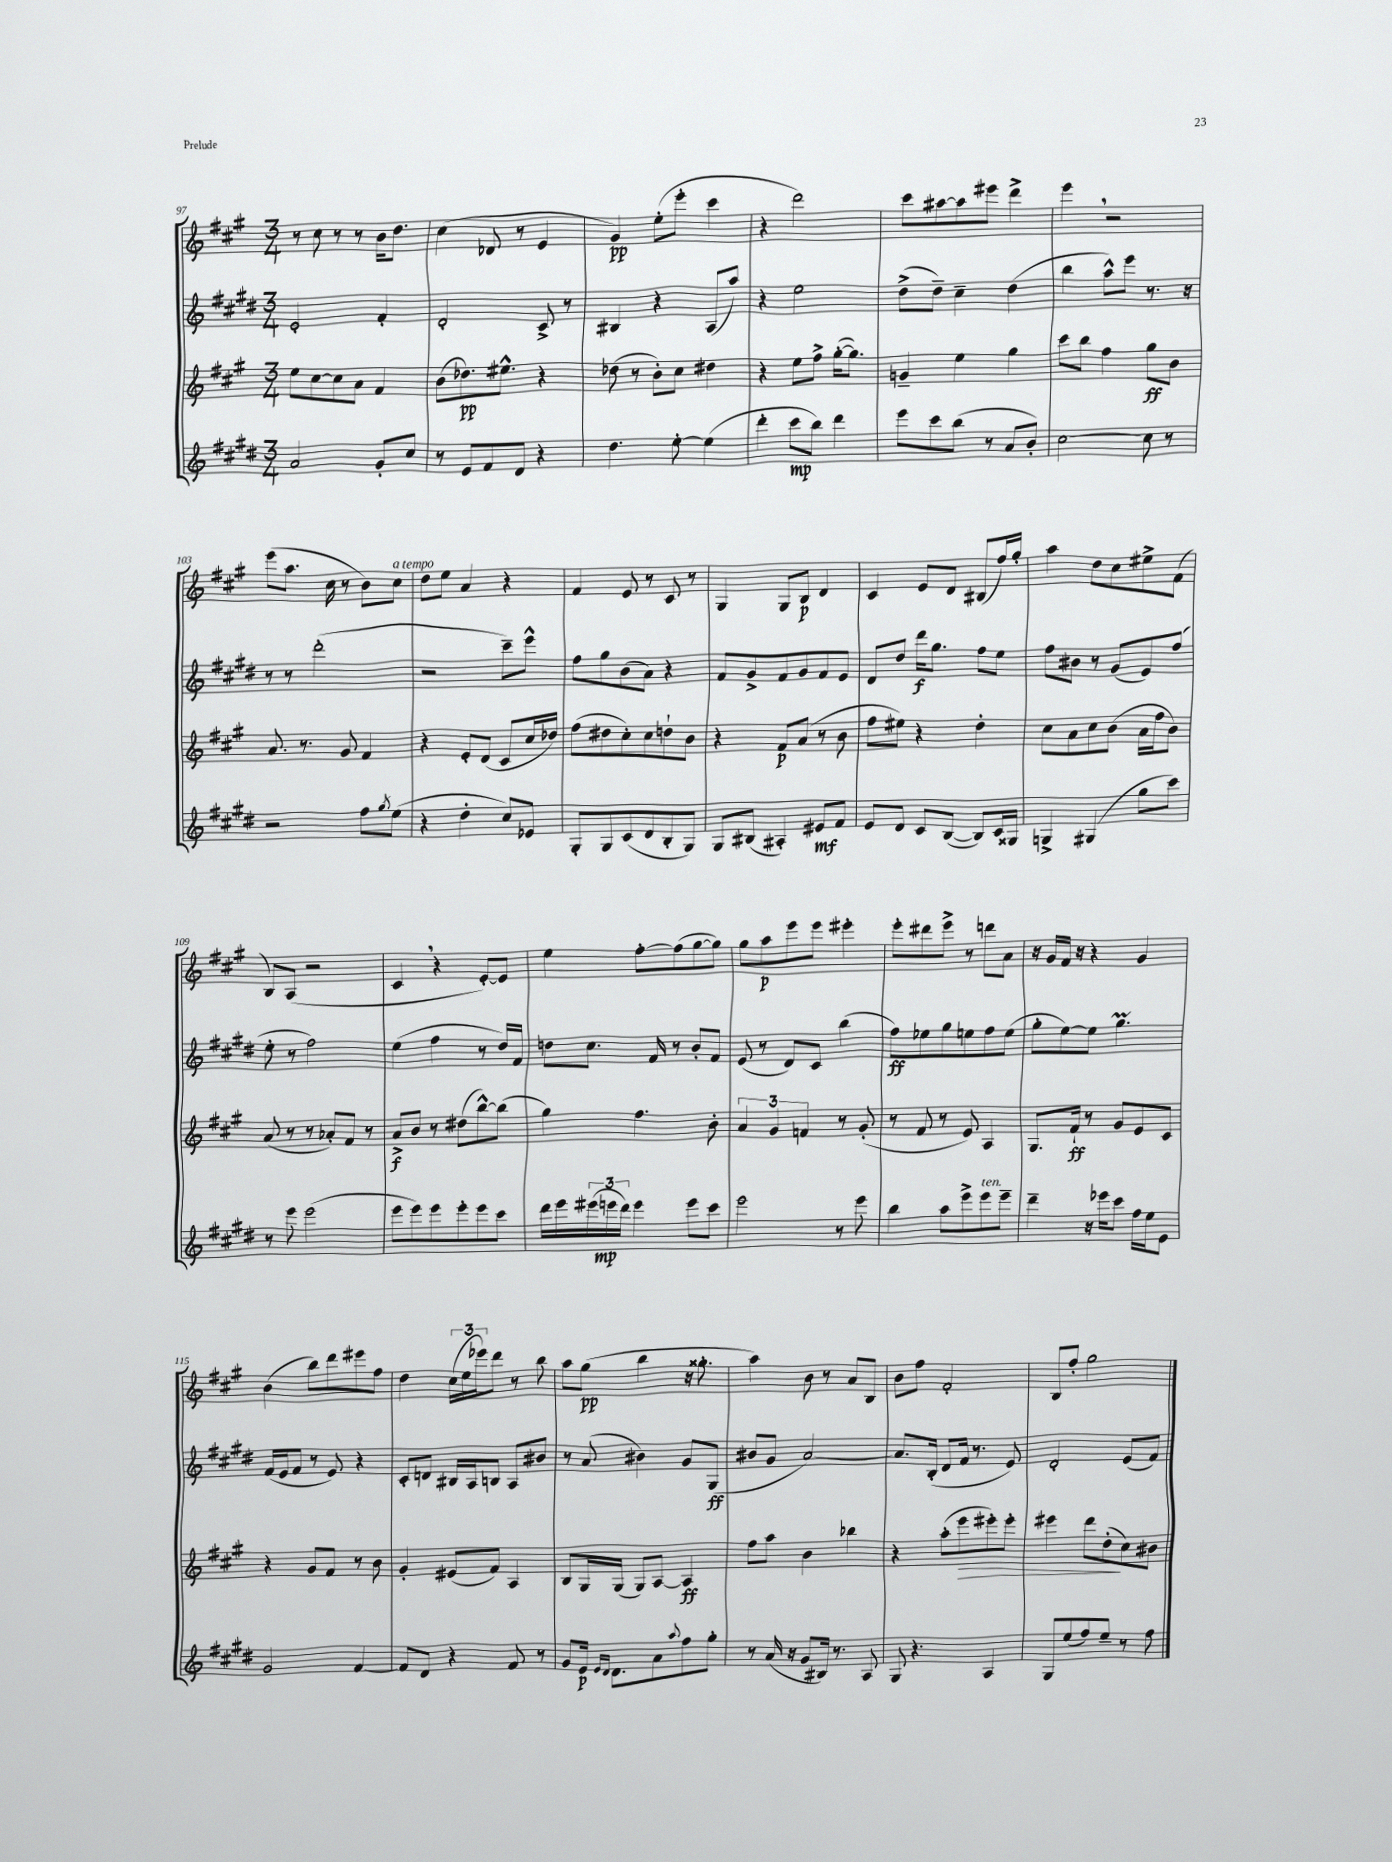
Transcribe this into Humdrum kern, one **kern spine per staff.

**kern	**dynam	**kern	**dynam	**kern	**dynam	**kern	**dynam
*part4	*part4	*part3	*part3	*part2	*part2	*part1	*part1
*staff4	*staff4	*staff3	*staff3	*staff2	*staff2	*staff1	*staff1
*clefG2	*	*clefG2	*	*clefG2	*	*clefG2	*
*k[f#c#g#d#]	*	*k[f#c#g#]	*	*k[f#c#g#d#]	*	*k[f#c#g#]	*
*M3/4	*	*M3/4	*	*M3/4	*	*M3/4	*
=97	=97	=97	=97	=97	=97	=97	=97
2a/	.	8ee\L	.	2e'/	.	8r	.
.	.	[8cc#\	.	.	.	8cc#\	.
.	.	8cc#\]	.	.	.	8r	.
.	.	8a\J	.	.	.	8r	.
8g#'/L	.	4f#/	.	4f#'/	.	16b\KL	.
.	.	.	.	.	.	8.dd\J	.
8cc#/J	.	.	.	.	.	.	.
=98	=98	=98	=98	=98	=98	=98	=98
8r	.	(8b\L	.	2d#'/	.	(4cc#\	.
8e/L	.	8.dd-X\)	pp	.	.	.	.
8f#/	.	.	.	.	.	8d-X/	.
.	.	8.ee#X^^\J	.	.	.	.	.
8d#/J	.	.	.	.	.	8r	.
4r	.	4r	.	8c#^/	.	4e/	.
.	.	.	.	8r	.	.	.
=99	=99	=99	=99	=99	=99	=99	=99
4.dd#\	.	(8dd-X\	.	4B#X/	.	4g#/)	pp
.	.	8r	.	.	.	.	.
.	.	8b'\L)	.	4r	.	(8ee'\L	.
[8ee'\	.	8cc#\J	.	.	.	8eee'\J	.
(4ee\]	.	4dd#X\	.	(8A/L	.	4ccc#\	.
.	.	.	.	8aa/J)	.	.	.
=100	=100	=100	=100	=100	=100	=100	=100
4ddd#'\	.	4r	.	4r	.	4r	.
8ccc#\L	mp	8ee\L	.	2ee\	.	2ddd\)	.
8bb\J)	.	8ff#^\J	.	.	.	.	.
4ddd#\	.	([16gg#'\KL	.	.	.	.	.
.	.	8.gg#\J])	.	.	.	.	.
=101	=101	=101	=101	=101	=101	=101	=101
8eee\L	.	4gn~/	.	(8dd#^\L	.	8ccc#\L	.
8ccc#\	.	.	.	8dd#~\J)	.	[8aa#X\	.
(8bb\J	.	4ee\	.	4cc#~\	.	8aa#\]	.
8r	.	.	.	.	.	8eee#X\J	.
8a/L	.	4gg#\	.	(4dd#\	.	4ddd^\	.
8b'/J)	.	.	.	.	.	.	.
=102	=102	=102	=102	=102	=102	=102	=102
[2cc#\	.	8ccc#\L	.	4bb\	.	4eee,\	.
.	.	8bb\J	.	.	.	.	.
.	.	4ff#\	.	8aa^^\L)	.	2r	.
.	.	.	.	8eee\J	.	.	.
8cc#\]	.	8gg#\L	ff	8.r	.	.	.
8r	.	8b\J	.	.	.	.	.
.	.	.	.	16r	.	.	.
!!LO:LB:g=z
=103	=103	=103	=103	=103	=103	=103	=103
2r	.	8.a/	.	8r	.	(8eee\L	.
.	.	.	.	8r	.	8.aa\J	.
.	.	8.r	.	.	.	.	.
.	.	.	.	(2ddd#'\	.	.	.
.	.	.	.	.	.	16cc#\	.
.	.	8g#/	.	.	.	8r	.
8ff#\L	.	4f#/	.	.	.	8b\L)	.
8qgg#/	.	.	.	.	.	.	.
!	!	!	!	!	!	!LO:TX:a:i:t=a tempo	!
(8ee\J	.	.	.	.	.	8cc#\J	.
=104	=104	=104	=104	=104	=104	=104	=104
4r	.	4r	.	2r	.	8dd\L	.
.	.	.	.	.	.	8ee\J	.
4dd#'\	.	8e'/L	.	.	.	4a/	.
.	.	(8d/J	.	.	.	.	.
8cc#/L)	.	8c#/L	.	8ccc#~\L)	.	4r	.
8e-X/J	.	16cc#/L	.	8eee^^\J	.	.	.
.	.	16dd-X/JJ)	.	.	.	.	.
=105	=105	=105	=105	=105	=105	=105	=105
8G#'/L	.	(8ff#\L	.	8ff#\L	.	4f#/	.
8G#/	.	8dd#X\	.	8gg#\	.	.	.
(8c#/	.	8cc#'\)	.	(8b\	.	8e/	.
8d#/	.	8cc#\	.	8a\J)	.	8r	.
8B'/	.	8ddn`\	.	4r	.	8c#/	.
8G#/J)	.	8b\J	.	.	.	8r	.
=106	=106	=106	=106	=106	=106	=106	=106
8G#/L	.	4r	.	8f#/L	.	4G#/	.
(8B#X/J	.	.	.	8g#^/	.	.	.
4A#X'/)	.	8f#/L	p	8f#/	.	8G#/L	.
.	.	(8a/J	.	8g#/	.	8B/J	p
8e#X/L	mf	8r	.	8f#/	.	4d/	.
8f#/J	.	8b\	.	8e/J	.	.	.
=107	=107	=107	=107	=107	=107	=107	=107
8e/L	.	8ff#\L	.	8d#/L	.	4c#/	.
8d#/J	.	8ee#X\J)	.	8dd#/J	.	.	.
8c#/L	.	4r	.	16ddd#\KL	f	8e/L	.
.	.	.	.	8.gg#\J	.	.	.
([8B/J	.	.	.	.	.	8d/J	.
8B/L])	.	4dd'\	.	8ff#\L	.	(8B#X/L	.
16c#/L	.	.	.	8ee\J	.	16ff#/L)	.
16G##X/JJ	.	.	.	.	.	16gg#'/JJ	.
=108	=108	=108	=108	=108	=108	=108	=108
4Gn^/	.	8cc#\L	.	8ff#\L	.	4aa\	.
.	.	8a\	.	8b#X\J	.	.	.
(4G#X/	.	8cc#\	.	8r	.	8dd\L	.
.	.	(8b\J	.	(8g#/L	.	8cc#\	.
8gg#\L	.	16a\LL	.	8e/)	.	8ee#X^\	.
.	.	16ff#\J	.	.	.	.	.
8ccc#\J)	.	8b\J)	.	(8ff#/J	.	(8f#\J	.
!!LO:LB:g=z
=109	=109	=109	=109	=109	=109	=109	=109
8r	.	(8a/	.	8ee'\	.	8B/L)	.
8eee\	.	8r	.	8r	.	(8A/J	.
(2eee\	.	8r	.	2ff#\)	.	2r	.
.	.	8a-X'/L)	.	.	.	.	.
.	.	8f#/J	.	.	.	.	.
.	.	8r	.	.	.	.	.
=110	=110	=110	=110	=110	=110	=110	=110
8eee\L	.	8a^/L	f	(4ee\	.	4c#,/	.
8eee\)	.	8b/J	.	.	.	.	.
8eee\	.	8r	.	4ff#\	.	4r	.
8eee'\	.	(8dd#X\L	.	.	.	.	.
8eee\	.	[8bb^^\)	.	8r	.	[8e'/L)	.
8ccc#\J	.	(8bb\J]	.	16dd#/LL)	.	8e/J]	.
.	.	.	.	16f#/JJ	.	.	.
=111	=111	=111	=111	=111	=111	=111	=111
16ddd#\LL	.	4gg#\)	.	8ddn\L	.	4ee\	.
16eee\	.	.	.	.	.	.	.
(24eee#X\	.	.	.	8.cc#\J	.	.	.
24eeen\	mp	.	.	.	.	.	.
24ddd#\JJ)	.	.	.	.	.	.	.
4eee\	.	4.ff#\	.	.	.	[8ff#'\L	.
.	.	.	.	16f#/	.	.	.
.	.	.	.	8r	.	(8ff#\]	.
8eee\L	.	.	.	8b'/L	.	[8gg#\	.
8ccc#\J	.	8b'\	.	8f#/J	.	8gg#\J])	.
=112	=112	=112	=112	=112	=112	=112	=112
2eee\	.	6a/	.	(8e/	.	8gg#\L	.
.	.	.	.	8r	.	8aa\	p
.	.	6g#/	.	.	.	.	.
.	.	.	.	8d#/L)	.	8eee\	.
.	.	6fn/	.	.	.	.	.
.	.	.	.	8c#/J	.	8eee\J	.
8r	.	8r	.	(4bb\	.	4eee#X'\	.
8eee\	.	(8g#'/	.	.	.	.	.
=113	=113	=113	=113	=113	=113	=113	=113
4bb\	.	8r	.	8ff#\L)	ff	8eee'\L	.
.	.	8f#/	.	8ee-X\	.	8ddd#X\	.
8aa\L	.	8r	.	8gg#\	.	8eee^\J	.
8eee^\	.	8e/)	.	8een\	.	8r	.
!LO:TX:a:i:t=ten.	!	!	!	!	!	!	!
8eee\	.	4A/	.	8ff#\	.	8dddn\L	.
8eee~\J	.	.	.	(8ee\J	.	8a\J	.
=114	=114	=114	=114	=114	=114	=114	=114
4ddd#~\	.	8.G#/L	.	8gg#'\L	.	16r	.
.	.	.	.	.	.	16g#/LL	.
.	.	.	.	[8ee\)	.	16f#/JJ	.
.	.	16f#`/Jk	ff	.	.	16r	.
16r	.	8r	.	8ee\J]	.	4r	.
16eee-X\KL	.	.	.	.	.	.	.
8ccc#\J	.	8g#/L	.	4.gg#m\	.	.	.
16ff#\LL	.	8e/	.	.	.	4g#/	.
16ee\J	.	.	.	.	.	.	.
8e\J	.	8c#/J	.	.	.	.	.
!!LO:LB:g=z
=115	=115	=115	=115	=115	=115	=115	=115
2g#/	.	4r	.	(16f#/LL	.	(4b\	.
.	.	.	.	16e/J	.	.	.
.	.	.	.	8f#/J	.	.	.
.	.	8g#/L	.	8r	.	8bb\L)	.
.	.	8f#/J	.	8e/)	.	8ddd\	.
[4f#/	.	8r	.	4r	.	8eee#X\	.
.	.	8b\	.	.	.	8ff#\J	.
=116	=116	=116	=116	=116	=116	=116	=116
8f#/L]	.	4g#'/	.	8c#'/L	.	4dd\	.
8d#/J	.	.	.	8dn/J	.	.	.
4r	.	(8e#X/L	.	16B#X/LL	.	(24cc#\LL	.
.	.	.	.	.	.	24ee\	.
.	.	.	.	16A/J	.	.	.
.	.	.	.	.	.	24eee-X\J)	.
.	.	8f#/J)	.	8Bn/J	.	8ddd\J	.
8f#/	.	4A/	.	8A/L	.	8r	.
8r	.	.	.	8b#X/J	.	8bb\	.
=117	=117	=117	=117	=117	=117	=117	=117
8g#/L	.	8B/L	.	8r	.	8aa\L	.
16e/Jk	p	16G#/L	.	(8a/	.	(8gg#\J	pp
16qqe/LL	.	.	.	.	.	.	.
16qqd#/JJ	.	.	.	.	.	.	.
8.d#\L	.	(16G#/JJ	.	.	.	.	.
.	.	8G#/L)	.	4b#X\)	.	4bb\	.
8a\	.	[8A/J	.	.	.	.	.
8qqaa/	.	.	.	.	.	.	.
8ff#\	.	4A/]	ff	8g#/L	.	16r	.
.	.	.	.	.	.	8.gg##X'\	.
8gg#'\J	.	.	.	(8G#/J	ff	.	.
=118	=118	=118	=118	=118	=118	=118	=118
8r	.	8ff#\L	.	8b#X/L	.	4aa\)	.
(16a/	.	8aa\J	.	8g#/J	.	.	.
16r	.	.	.	.	.	.	.
8g#/L	.	4b\	.	[2a/)	.	8b\	.
16B#X/Jk)	.	.	.	.	.	8r	.
8.r	.	.	.	.	.	.	.
.	.	4bb-X\	.	.	.	8a/L	.
8A/	.	.	.	.	.	8B/J	.
=119	=119	=119	=119	=119	=119	=119	=119
8G#/	.	4r	.	8.a/L]	.	8b\L	.
4.r	.	.	.	.	.	8ff#\J	.
.	.	.	.	(16B'/Jk	.	.	.
.	.	(8aa'\L	.	8d#/L	.	2f#'/	.
!	!	!	!LO:HP:b	!	!	!	!
.	.	8eee\	>	16f#/Jk	.	.	.
.	.	.	.	8.r	.	.	.
4A/	.	8eee#X'\)	.	.	.	.	.
.	.	8eee#'\J	.	8e/)	.	.	.
=120	=120	=120	=120	=120	=120	=120	=120
8G#/L	.	4eee#X\	.	2d#'/	.	8B/L	.
(8ee/	.	.	.	.	.	8ff#'/J	.
8ff#/)	.	8ddd\L	.	.	.	2gg#\	.
8ee~/J	.	(8dd'\	.	.	.	.	.
8r	.	8cc#\)	]	(8e/L	.	.	.
8ff#\	.	8b#X\J	.	8f#/J)	.	.	.
==	==	==	==	==	==	==	==
*-	*-	*-	*-	*-	*-	*-	*-
